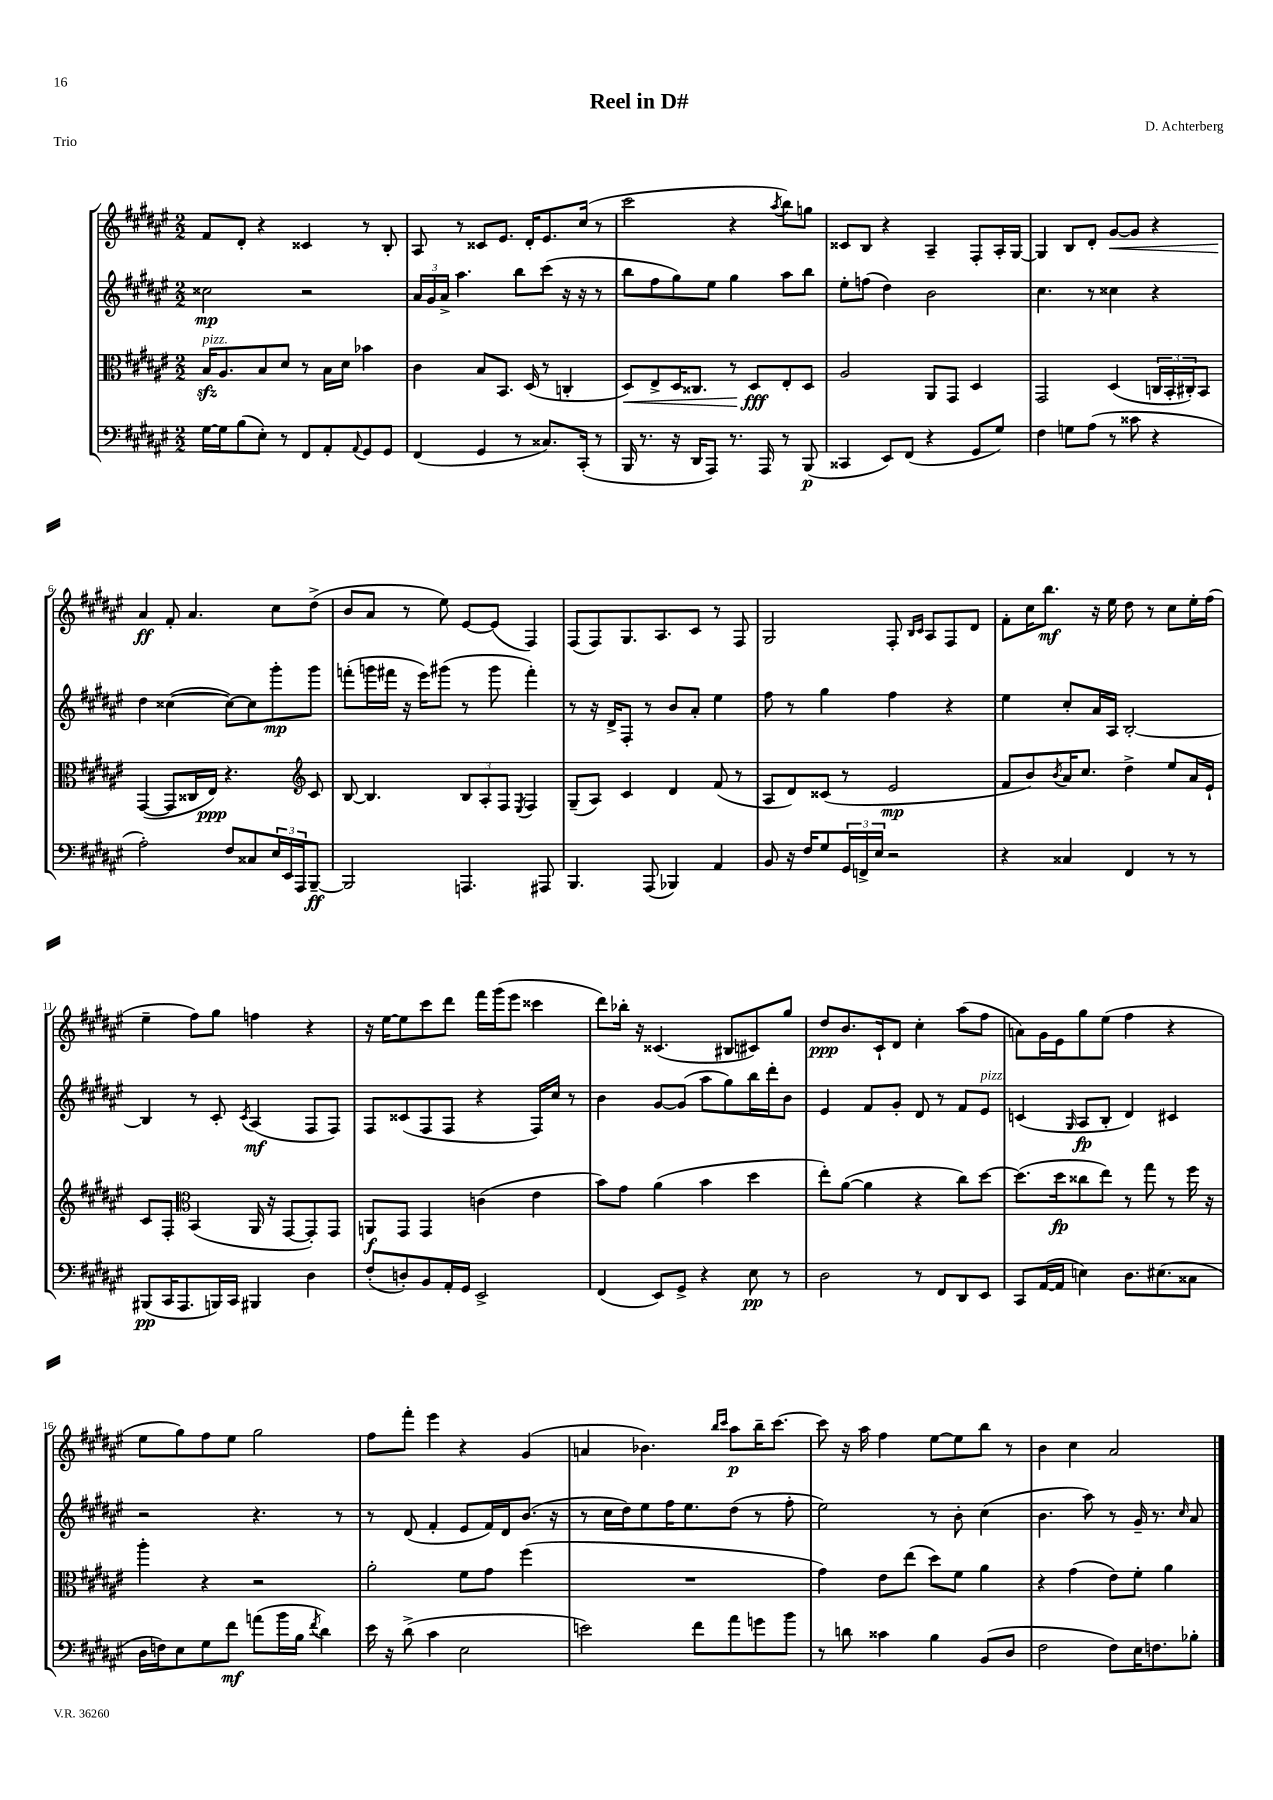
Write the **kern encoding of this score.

**kern	**kern	**kern	**kern
*staff4	*staff3	*staff2	*staff1
*clefF4	*clefC3	*clefG2	*clefG2
*k[f#c#g#d#a#e#]	*k[f#c#g#d#a#e#]	*k[f#c#g#d#a#e#]	*k[f#c#g#d#a#e#]
*M2/2	*M2/2	*M2/2	*M2/2
[16G#	16B	2cc##	8f#
16G#]	8.A#	.	.
(8B	.	.	8d#'
8E#')	8B	.	4r
8r	8d#	.	.
8FF#	8r	2r	4c##
8AA#'	16B	.	.
.	16d#	.	.
8qqAA#	.	.	.
8GG#	4b-	.	8r
8GG#	.	.	8B'
=	=	=	=
(4FF#	4c#	24a#	8A#
.	.	24g#	.
.	.	24a#^	.
.	.	4.aa#	8r
4GG#	8B	.	8c##
.	8.BB	.	8.e#
8r	.	8bb	.
.	(16D#	.	16d#'
8.C##)	8r	(8ccc#	8.e#
.	4C'	16r	.
(16CC#'	.	16r	(16cc#
8r	.	8r	8r
=	=	=	=
16BBB	8D#)	8bb	2ccc#
8.r	.	.	.
.	8E#^	8ff#	.
16r	16D#	8gg#)	.
16DD#	8.C##	.	.
8AAA#)	.	8ee#	.
8.r	8r	4gg#	4r
.	8D#	.	.
16AAA#	.	.	.
.	.	.	8qaa#
8r	8E#'	8aa#	8bb)
(8BBB	8D#	8bb	8gg
=	=	=	=
4CC##	2A#	8ee#'	8c##
.	.	(8ff	8B
8EE#)	.	4dd#)	4r
(8FF#	.	.	.
4r	8AA#	2b	4A#~
.	8GG#	.	.
8GG#	4D#	.	8F#'
8G#)	.	.	16A#'
.	.	.	[16G#
=	=	=	=
4F#	2GG#	4.cc#	4G#]
8G	.	.	8B
(8A#	.	8r	8d#'
8r	(4D#	4cc##	[8g#
8c##	.	.	8g#]
4r	24C	4r	4r
.	24BB'	.	.
.	24C#')	.	.
.	8BB	.	.
=	=	=	=
2A#')	([4GG#	4dd#	4a#
.	8GG#]	([4cc##	8f#'
.	16C##	.	4.a#
.	16E#)	.	.
8F#	4.r	8cc##_)	.
8C##	.	8cc##]	.
24E#	.	8ggg#'	8cc#
24EE#	.	.	.
24AAA#	.	.	.
*	*clefG2	*	*
[8BBB~	8c#	8ggg#	(8dd#^
=	=	=	=
2BBB]	[8B	(8fff'	8b
.	4.B]	16ggg	8a#
.	.	16fff#	.
.	.	16r	8r
.	.	16eee#)	.
.	.	(8ggg#	8ee#)
4.AAA	12B	8r	[8e#
.	12A#'	.	.
.	.	8ggg#	(8e#]
.	12F#	.	.
.	8qE#	.	.
.	4F#	4fff#')	4F#)
8AAA#	.	.	.
=	=	=	=
4.BBB	(8G#~	8r	(8F#
.	8A#)	16r	8F#)
.	.	16d#^	.
.	4c#	8F#'	8.G#
(8AAA#	.	8r	.
.	.	.	8.A#
4BBB-)	4d#	8b	.
.	.	8a#'	8c#
4AA#	(8f#	4ee#	8r
.	8r	.	8F#
=	=	=	=
8BB	8A#	8ff#	2G#
16r	8d#)	8r	.
16F#	.	.	.
8G#	(8c##	4gg#	.
24GG#	8r	.	.
24FF^	.	.	.
24E#	.	.	.
2r	2e#	4ff#	8F#'
.	.	.	16qqB
.	.	.	16qqc#
.	.	.	8A#
.	.	4r	8F#
.	.	.	8d#
=	=	=	=
4r	8f#	4ee#	8f#'
.	8b)	.	16cc#
.	.	.	8.bb
.	8qb	.	.
4C##	16a#	8cc#'	.
.	8.cc#	.	.
.	.	16a#	16r
.	.	16A#	16ee#
4FF#	4dd#^	[2B'	8dd#
.	.	.	8r
8r	8ee#	.	8cc#
8r	16a#	.	16ee#'
.	16e#`	.	(16ff#
=	=	=	=
(8BBB#	8c#	4B]	4ee#~
16CC#	8F#'	.	.
8.AAA#	.	.	.
*	*clefC3	*	*
.	(4BB	8r	8ff#)
16BBB)	.	8c#'	8gg#
16CC#	.	.	.
.	.	8qc#	.
4BBB#	16AA#	(4A#	4ff
.	16r	.	.
.	[8GG#	.	.
4D#	8GG#'])	8F#	4r
.	8GG#	8F#)	.
=	=	=	=
(8F#'	8AA	8F#	16r
.	.	.	[16ee#
8D')	8GG#	(8c##	8ee#]
8BB	4GG#	8F#	8ccc#
16AA#'	.	8F#	8ddd#
16GG#	.	.	.
2EE#^	(4c	4r	16fff#
.	.	.	(16ggg#
.	.	.	8eee#
.	4e#	16F#)	4ccc##
.	.	16cc#	.
.	.	8r	.
=	=	=	=
(4FF#	8b)	4b	8ddd#)
.	8g#	.	16bb-'
.	.	.	16r
8EE#)	(4a#	[8g#	(4.c##
8GG#^	.	(8g#]	.
4r	4b	8aa#	.
.	.	8gg#)	8B#
8E#	4dd#	16bb	8c#)
.	.	16ddd#'	.
8r	.	8b	8gg#
=	=	=	=
2D#	8ee#')	4e#	8dd#
.	([8a#	.	8.b
.	4a#]	8f#	.
.	.	.	16c#`
.	.	8g#'	8d#
8r	4r	8d#	4cc#'
8FF#	.	8r	.
8DD#	8cc#)	8f#	(8aa#
8EE#	[8dd#	8e#	8ff#
=	=	=	=
8CC#	(8.dd#]	(4c	8a)
([16AA#	.	.	16g#
16AA#]	16dd#	.	16e#
.	.	16qqG#	.
4E)	8cc##	8A#	8gg#
.	8ee#)	8B'	(8ee#
8.D#	8r	4d#)	4ff#
.	8gg#	.	.
(8.E#	.	.	.
.	8r	4c#	4r
8C##	16ff#	.	.
.	16r	.	.
=	=	=	=
16D#	4aa#'	2r	8ee#
16F)	.	.	.
8E#	.	.	8gg#)
8G#	4r	.	8ff#
8f#	.	.	8ee#
(8a	2r	4.r	2gg#
16b	.	.	.
16B	.	.	.
8qf#	.	.	.
4d#)	.	.	.
.	.	8r	.
=	=	=	=
16e#	2a#'	8r	8ff#
16r	.	.	.
(8d#^	.	(8d#	8fff#'
4c#	.	4f#'	4eee#
2E#	8f#	8e#	4r
.	8g#	16f#)	.
.	.	16d#	.
.	(4ff#	(8.b	(4g#
.	.	16r	.
=	=	=	=
2e)	1r	8r	4a
.	.	16cc#	.
.	.	16dd#)	.
.	.	8ee#	4.b-)
.	.	16ff#	.
.	.	8.ee#	.
8f#	.	.	.
.	.	.	16qqbb
.	.	.	16qqccc#
8a#	.	(8dd#	8aa#
8g	.	8r	16bb~
.	.	.	[8.ccc#
8b	.	8ff#'	.
=	=	=	=
8r	4g#)	2ee#)	8ccc#]
8d	.	.	16r
.	.	.	16aa#
4c##	8e#	.	4ff#
.	(8ee#	.	.
4B	8dd#)	8r	[8ee#
.	8f#	8b'	8ee#]
(8BB	4a#	(4cc#	8bb
8D#	.	.	8r
=	=	=	=
2F#	4r	4.b	4b
.	(4g#	.	4cc#
.	.	8aa#)	.
8F#)	8e#)	8r	2a#
16E#	8f#'	16g#~	.
8.F	.	8.r	.
.	4a#	.	.
.	.	16qqcc#	.
8B-'	.	8a#	.
==	==	==	==
*-	*-	*-	*-
